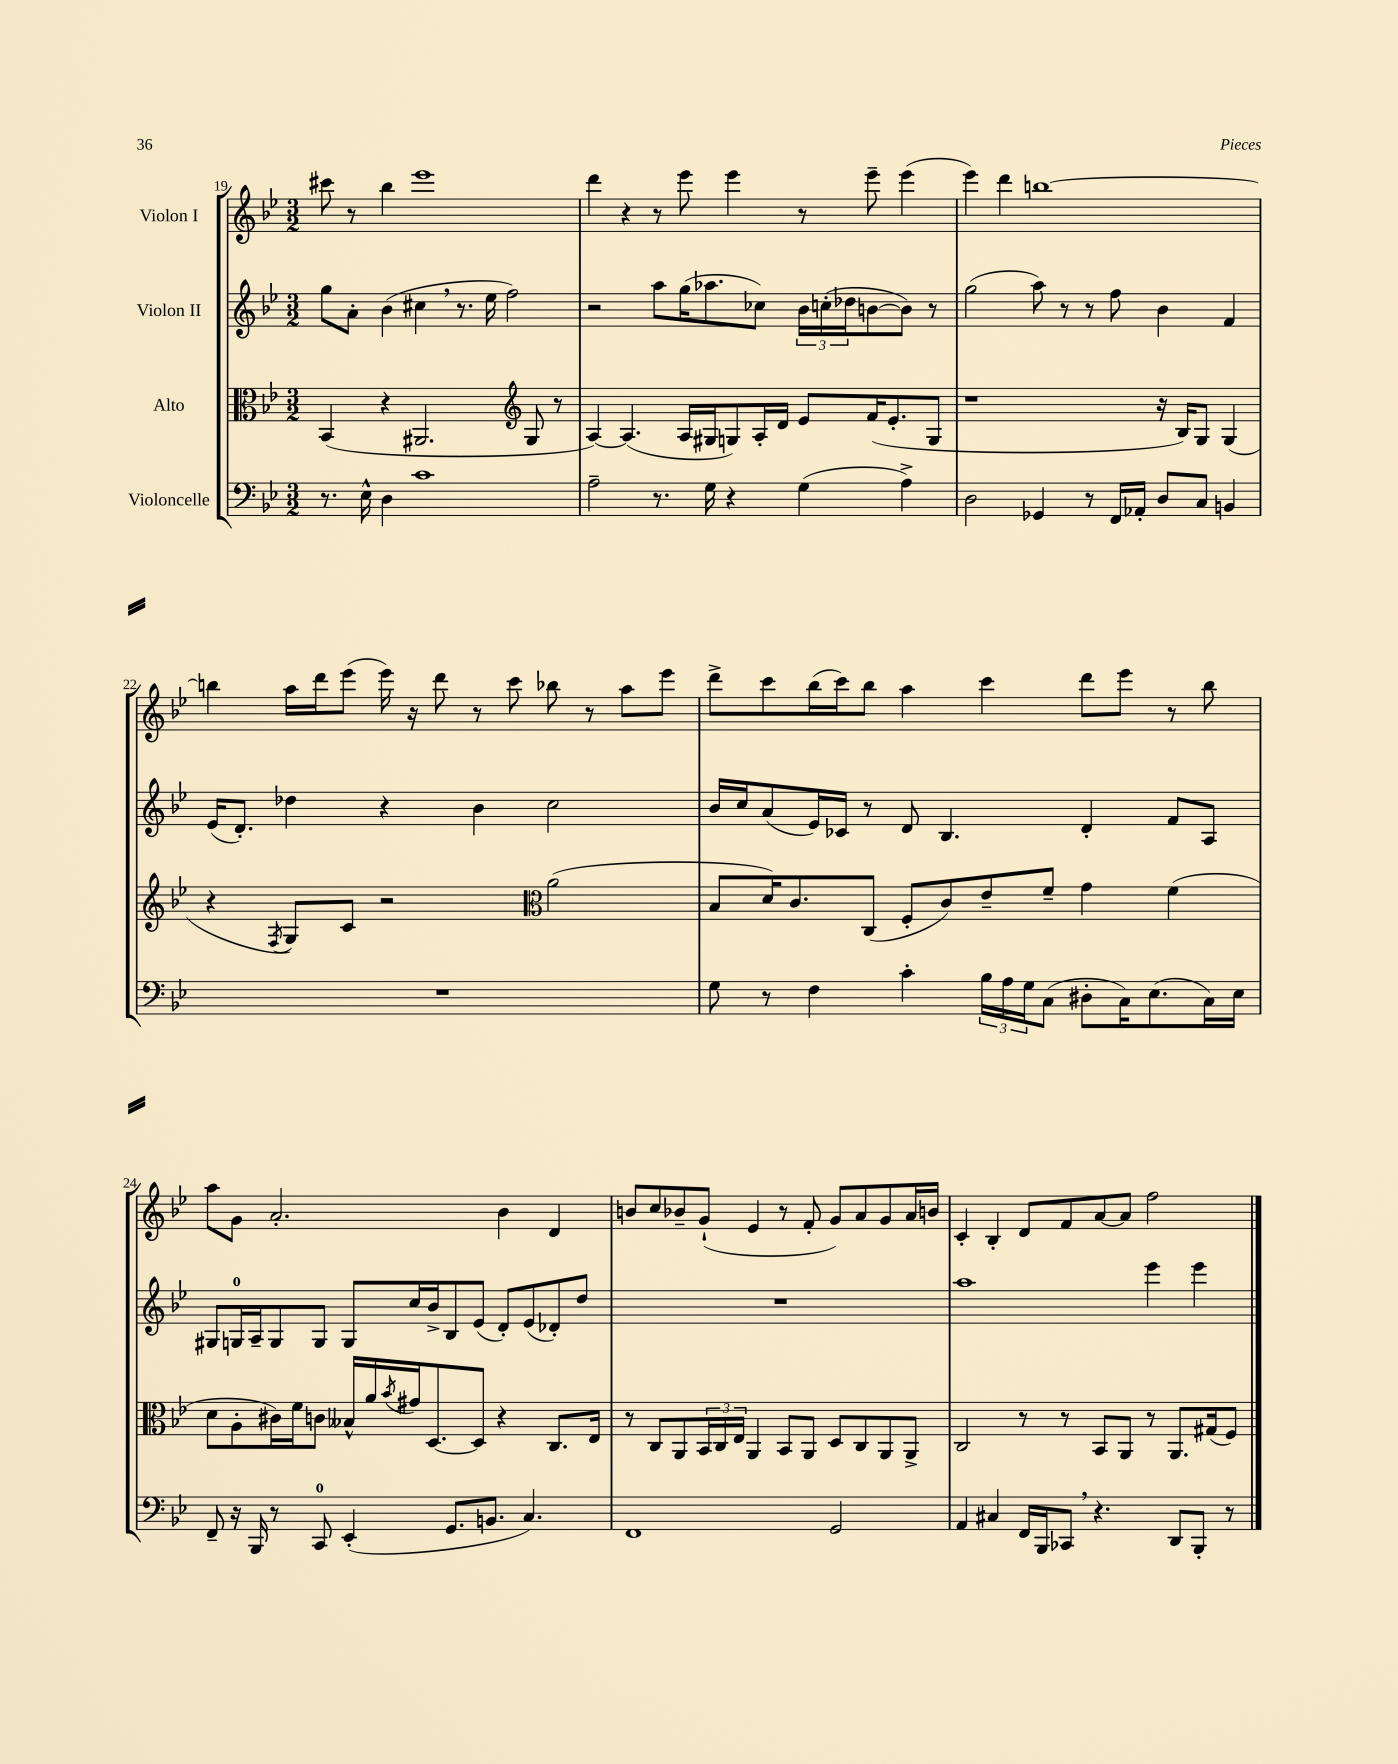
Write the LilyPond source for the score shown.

<<
\new StaffGroup <<
\new Staff = "s0" \with { instrumentName = "Violon I" } {
    \clef treble \key bes \major \numericTimeSignature \time 3/2
    cis'''8 r8 bes''4 ees'''1 |
    d'''4 r4 r8 ees'''8 ees'''4 r8 ees'''8-- ees'''4( |
    ees'''4) d'''4 b''1~ |
    b''4 a''16 d'''16 ees'''8( ees'''16) r16 d'''8 r8 c'''8 bes''8 r8 a''8 ees'''8 |
    d'''8-> c'''8 bes''16( c'''16) bes''8 a''4 c'''4 d'''8 ees'''8 r8 bes''8 |
    a''8 g'8 a'2.-. bes'4 d'4 |
    b'8 c''8 bes'8-- g'8-!( ees'4 r8 f'8-. g'8) a'8 g'8 a'16 b'16 |
    c'4-. bes4-. d'8 f'8 a'8~ a'8 f''2 \bar "|." |
}
\new Staff = "s1" \with { instrumentName = "Violon II" } {
    \clef treble \key bes \major \numericTimeSignature \time 3/2
    g''8 a'8-. bes'4( cis''4 \breathe r8. ees''16 f''2) |
    r2 a''8 g''16( aes''8. ces''8) \tuplet 3/2 { bes'16 c''16-.( des''16 } b'8~ b'8) r8 |
    g''2( a''8) r8 r8 f''8 bes'4 f'4 |
    ees'16( d'8.-.) des''4 r4 bes'4 c''2 |
    bes'16 c''16 a'8( ees'16) ces'16 r8 d'8 bes4. d'4-. f'8 a8 |
    gis8 g16-0 a16-- g8 g8 g8 c''16 bes'16-> bes8 ees'8( d'8-.) ees'8( des'8-.) d''8 |
    R1. |
    a''1 ees'''4 ees'''4 \bar "|." |
}
\new Staff = "s2" \with { instrumentName = "Alto" } {
    \clef alto \key bes \major \numericTimeSignature \time 3/2
    bes,4( r4 ais,2. \clef treble g8 r8 |
    a4~) a4.( a16 gis16 g8) a16-. d'16 ees'8 f'16( ees'8.-. g8 |
    r1 r16 bes16) g8 g4( |
    r4 \acciaccatura { f8 } g8) c'8 r2 \clef alto a'2( |
    bes8 d'16) c'8. c8( f8-. c'8) ees'8-- f'8-- g'4 f'4( |
    d'8 a8-. cis'16) f'16 c'8 beses16-^ a'16 \acciaccatura { bes'8 } gis'16 d8.~ d8 r4 c8. ees16 |
    r8 c8 a,8 \tuplet 3/2 { bes,16 c16 ees16 } a,4 bes,8 a,8 d8 c8 a,8 a,8-> |
    c2 r8 r8 bes,8 a,8 r8 a,8. gis16( f8) \bar "|." |
}
\new Staff = "s3" \with { instrumentName = "Violoncelle" } {
    \clef bass \key bes \major \numericTimeSignature \time 3/2
    r8. ees16-^ d4 c'1 |
    a2-- r8. g16 r4 g4( a4->) |
    d2 ges,4 r8 f,16 aes,16-. d8 c8 b,4 |
    R1. |
    g8 r8 f4 c'4-. \tuplet 3/2 { bes16 a16 g16 } c8( dis8-. c16) ees8.( c16) ees16 |
    f,8-- r16 bes,,16 r8 c,8-0 ees,4-.( g,8. b,8. c4.) |
    f,1 g,2 |
    a,4 cis4 f,16 bes,,16 ces,8 \breathe r4. d,8 bes,,8-. r8 \bar "|." |
}
>>
>>
\layout { \context { \Score currentBarNumber = #19 } }
